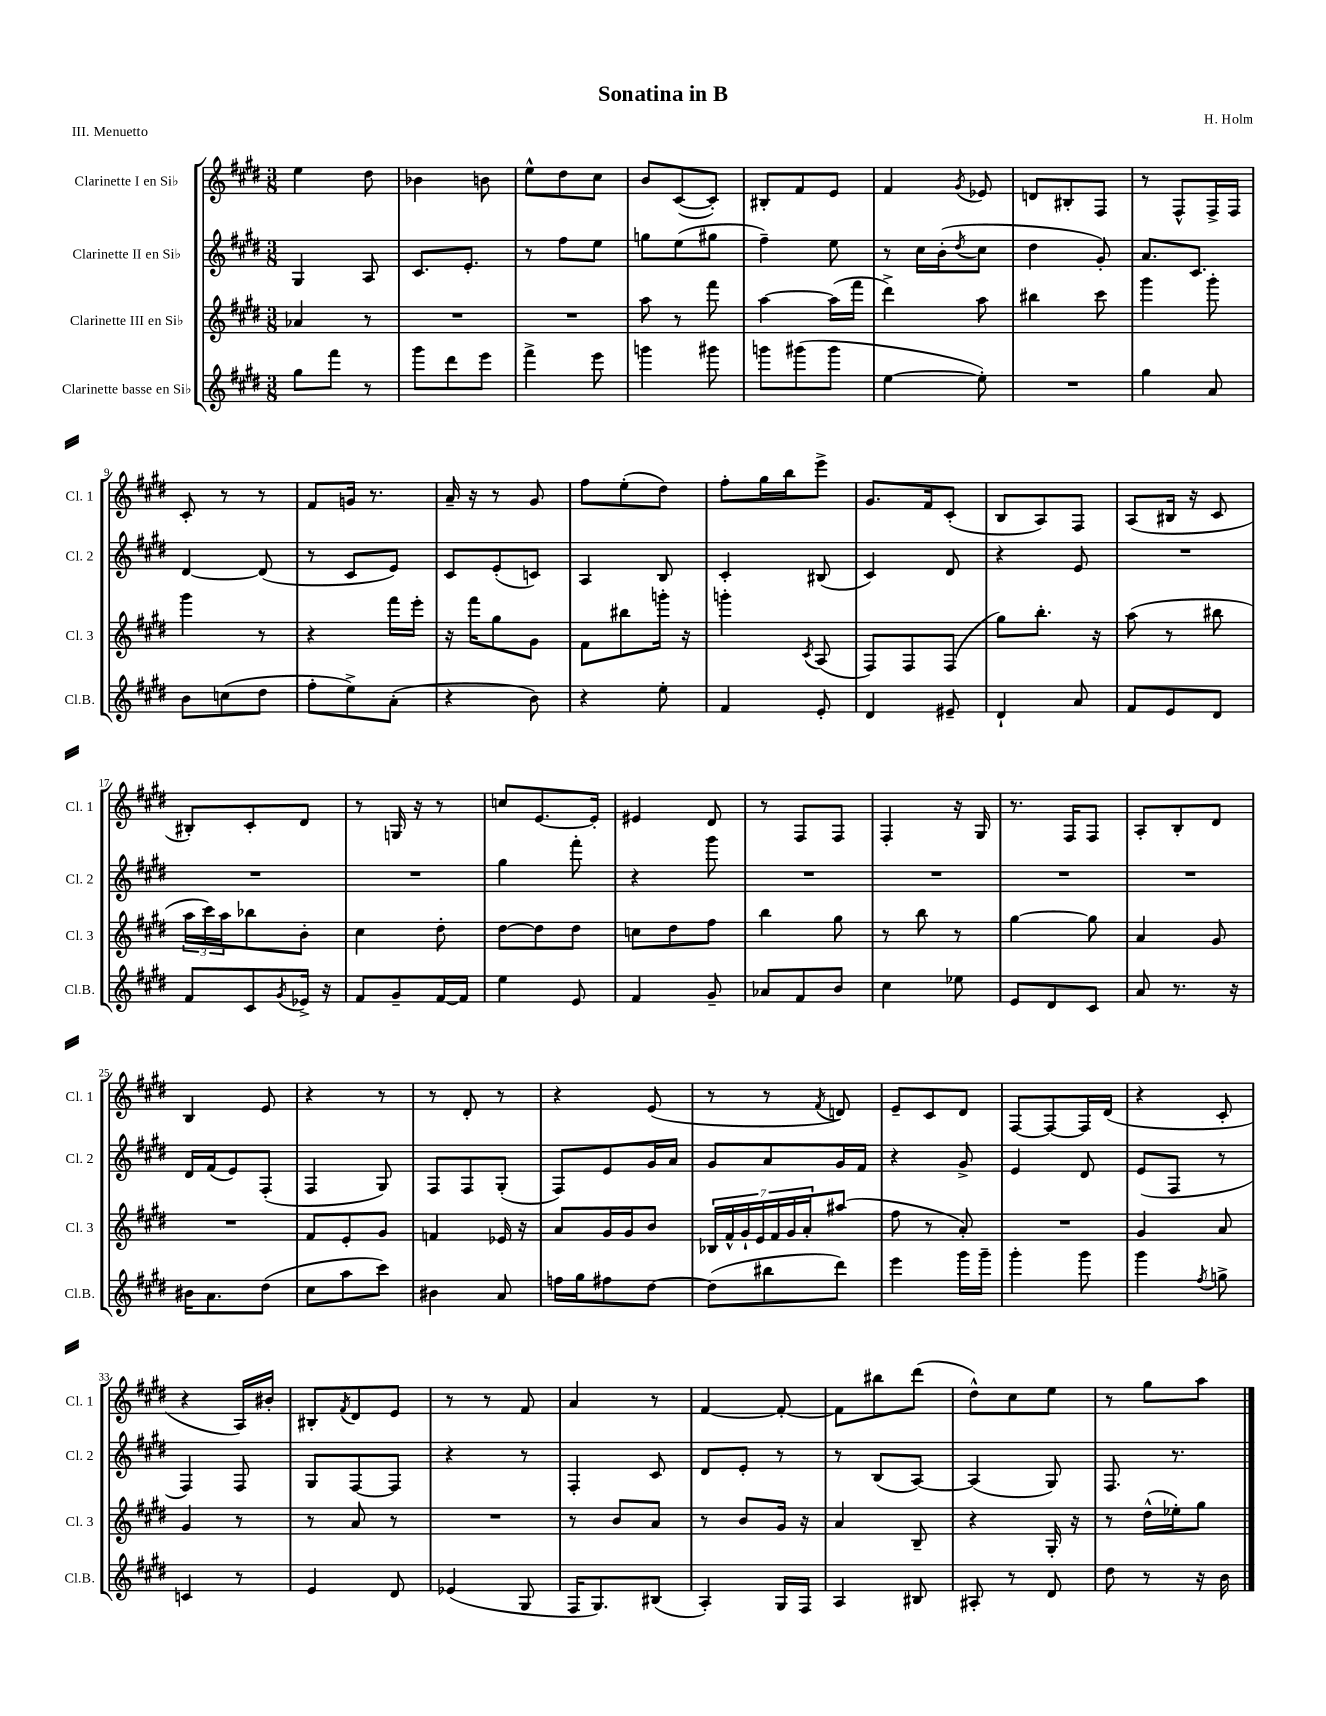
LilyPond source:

\header { title = "Sonatina in B" composer = "H. Holm" piece = "III. Menuetto" }
<<
\new StaffGroup <<
\new Staff = "s0" \with { instrumentName = "Clarinette I en Sib" shortInstrumentName = "Cl. 1" } {
    \clef treble \key e \major \numericTimeSignature \time 3/8
    e''4 dis''8 |
    bes'4 b'8 |
    e''8-^ dis''8 cis''8 |
    b'8 cis'8~( cis'8-.) |
    bis8-. fis'8 e'8 |
    fis'4 \acciaccatura { gis'8 } ees'8 |
    d'8 bis8-. fis8 |
    r8 fis8-^ fis16-> fis16 |
    cis'8-. r8 r8 |
    fis'8 g'16 r8. |
    a'16-- r16 r8 gis'8 |
    fis''8 e''8-.( dis''8) |
    fis''8-. gis''16 b''16 e'''8-> |
    gis'8. fis'16 cis'8-.( |
    b8 a8) fis8 |
    a8( bis16 r16 cis'8 |
    bis8-.) cis'8-. dis'8 |
    r8 g16 r16 r8 |
    c''8 e'8.~ e'16-. |
    eis'4 dis'8 |
    r8 fis8 fis8 |
    fis4-. r16 gis16 |
    r8. fis16 fis8 |
    a8-. b8-. dis'8 |
    b4 e'8 |
    r4 r8 |
    r8 dis'8-. r8 |
    r4 e'8( |
    r8 r8 \acciaccatura { fis'8 } d'8) |
    e'8-- cis'8 dis'8 |
    fis8~ fis8~ fis16 dis'16( |
    r4 cis'8-. |
    r4 a16) bis'16-. |
    bis8-. \acciaccatura { fis'8 } dis'8 e'8 |
    r8 r8 fis'8 |
    a'4 r8 |
    fis'4~ fis'8~-. |
    fis'8 bis''8 dis'''8( |
    dis''8-^) cis''8 e''8 |
    r8 gis''8 a''8 \bar "|." |
}
\new Staff = "s1" \with { instrumentName = "Clarinette II en Sib" shortInstrumentName = "Cl. 2" } {
    \clef treble \key e \major \numericTimeSignature \time 3/8
    gis4 a8 |
    cis'8. e'8.-. |
    r8 fis''8 e''8 |
    g''8 e''8( gis''8 |
    fis''4--) e''8 |
    r8 cis''16 b'16-.( \acciaccatura { dis''8 } cis''8 |
    dis''4 gis'8-.) |
    a'8. cis'8. |
    dis'4~ dis'8( |
    r8 cis'8 e'8) |
    cis'8 e'8-.( c'8) |
    a4 b8 |
    cis'4-. bis8( |
    cis'4) dis'8 |
    r4 e'8 |
    R4. |
    R4. |
    R4. |
    gis''4 fis'''8-. |
    r4 gis'''8 |
    R4. |
    R4. |
    R4. |
    R4. |
    dis'16 fis'16( e'8) fis8-.( |
    fis4 gis8) |
    fis8 fis8 gis8-.( |
    fis8) e'8 gis'16 a'16 |
    gis'8 a'8 gis'16 fis'16 |
    r4 gis'8-> |
    e'4 dis'8 |
    e'8( fis8 r8 |
    fis4) fis8 |
    gis8 fis8~ fis8 |
    r4 r8 |
    fis4-. cis'8 |
    dis'8 e'8-. r8 |
    r8 b8( a8~) |
    a4( gis8) |
    fis8. r8. \bar "|." |
}
\new Staff = "s2" \with { instrumentName = "Clarinette III en Sib" shortInstrumentName = "Cl. 3" } {
    \clef treble \key e \major \numericTimeSignature \time 3/8
    aes'4 r8 |
    R4. |
    R4. |
    a''8 r8 fis'''8 |
    a''4~ a''16( fis'''16 |
    dis'''4->) a''8 |
    bis''4 cis'''8 |
    gis'''4 gis'''8-. |
    gis'''4 r8 |
    r4 fis'''16 e'''16-. |
    r16 fis'''16 gis''8 gis'8 |
    fis'8 bis''8 g'''16-. r16 |
    g'''4-. \acciaccatura { cis'8 } a8( |
    fis8) fis8 fis8( |
    gis''8) b''8.-. r16 |
    a''8( r8 bis''8 |
    \tuplet 3/2 { a''16 cis'''16) a''16 } bes''8 b'8-. |
    cis''4 dis''8-. |
    dis''8~ dis''8 dis''8 |
    c''8 dis''8 fis''8 |
    b''4 gis''8 |
    r8 b''8 r8 |
    gis''4~ gis''8 |
    a'4 gis'8 |
    R4. |
    fis'8 e'8-. gis'8 |
    f'4 ees'16 r16 |
    a'8 gis'16 gis'16 b'8 |
    \tuplet 7/4 { bes16 fis'16-^ gis'16-! e'16 fis'16 gis'16 a'16-. } ais''8( |
    fis''8 r8 a'8-.) |
    R4. |
    gis'4 a'8 |
    gis'4 r8 |
    r8 a'8 r8 |
    R4. |
    r8 b'8 a'8 |
    r8 b'8 gis'16 r16 |
    a'4 b8-- |
    r4 gis16-. r16 |
    r8 dis''16-^( ees''16-.) gis''8 \bar "|." |
}
\new Staff = "s3" \with { instrumentName = "Clarinette basse en Sib" shortInstrumentName = "Cl.B." } {
    \clef treble \key e \major \numericTimeSignature \time 3/8
    gis''8 fis'''8 r8 |
    gis'''8 dis'''8 e'''8 |
    fis'''4-> e'''8 |
    g'''4 gis'''8 |
    g'''8 gis'''8( gis'''8 |
    e''4~ e''8-.) |
    R4. |
    gis''4 a'8 |
    b'8 c''8( dis''8 |
    fis''8-. e''8->) a'8-.( |
    r4 b'8) |
    r4 e''8-. |
    fis'4 e'8-. |
    dis'4 eis'8-- |
    dis'4-! a'8 |
    fis'8 e'8 dis'8 |
    fis'8 cis'8 \acciaccatura { gis'8 } ees'16-> r16 |
    fis'8 gis'8-- fis'16~ fis'16 |
    e''4 e'8 |
    fis'4 gis'8-- |
    aes'8 fis'8 b'8 |
    cis''4 ees''8 |
    e'8 dis'8 cis'8 |
    a'8 r8. r16 |
    bis'16 a'8. dis''8( |
    cis''8 a''8 cis'''8) |
    bis'4 a'8 |
    f''16 gis''16 fis''8 dis''8~ |
    dis''8( bis''8 dis'''8) |
    e'''4 gis'''16 gis'''16-- |
    gis'''4-. gis'''8 |
    gis'''4 \acciaccatura { fis''8 } g''8-> |
    c'4 r8 |
    e'4 dis'8 |
    ees'4( gis8 |
    fis16 gis8.) bis8( |
    a4-.) gis16 fis16 |
    a4 bis8 |
    ais8-. r8 dis'8 |
    dis''8 r8 r16 b'16 \bar "|." |
}
>>
>>
